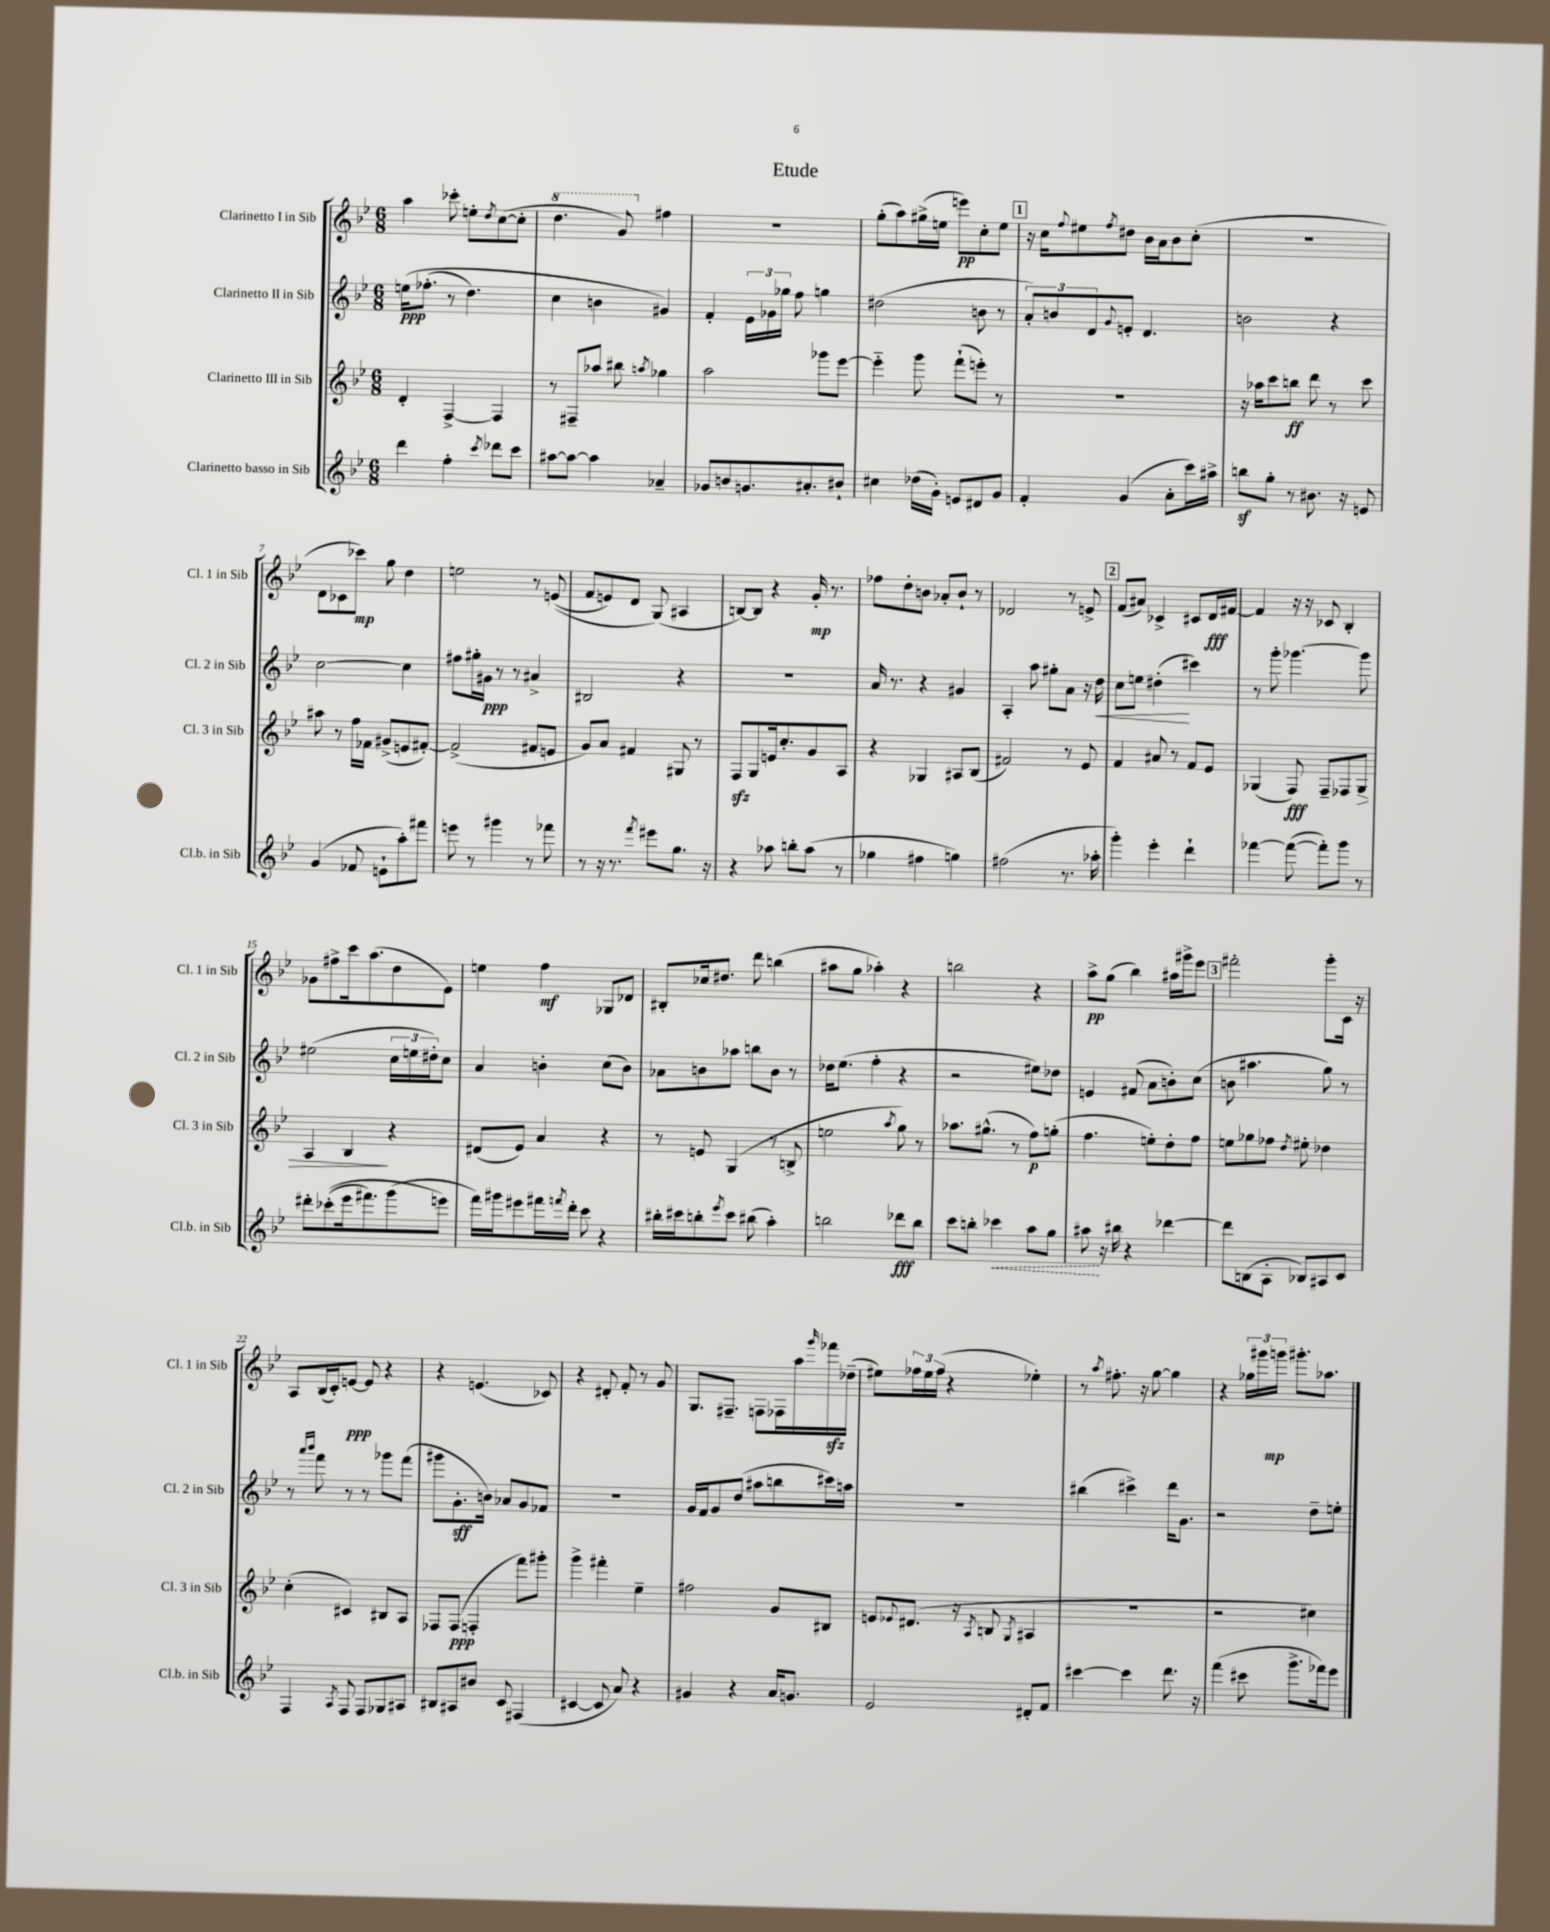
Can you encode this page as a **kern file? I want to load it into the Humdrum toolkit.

**kern	**kern	**kern	**kern
*staff4	*staff3	*staff2	*staff1
*clefG2	*clefG2	*clefG2	*clefG2
*k[b-e-]	*k[b-e-]	*k[b-e-]	*k[b-e-]
*M6/8	*M6/8	*M6/8	*M6/8
4ddd\	4d'/	&(16ee\LK	4aa\
.	.	(8.ff-'\J	.
4ff'\	[4F^/	8r	8ccc-'\
.	.	4.dd\)	8ee'\L
8qccc/	.	.	8qdd/
8ddd-\L	4F/]	.	([8cc\
8ccc\J	.	.	8cc'\]J
=	=	=	=
[8aa#\L	8r	4cc\	4.ddd\
8aa#\_J	8F#~/L	.	.
4aa#\]	8aa-/J	4b\	.
.	8bb#\	.	8gg/)
.	8qaa/	.	.
4a-~/	4gg-\	4g#/&)	4ff#\
=	=	=	=
8g-/L	2aa\	4f'/	2.r
8b/	.	.	.
8.g/	.	24e-\LL	.
.	.	24g-\	.
.	.	24gg-\JJ	.
.	.	8ff\	.
8.a#'/	.	.	.
.	8ggg-\L	4gg\	.
8b#`/J	[8eee-\J	.	.
=	=	=	=
4cc#\	4eee-'~\]	(2dd#\	(8gg'\L
.	.	.	8aa\)
(16dd-\LL	8ggg\	.	(16gg#^\L
16g'\JJ)	.	.	16ee\JJ
8e/L	(8fff`\L	.	8eee\L)
8d#/	8eee'\J)	8b\	8cc'\
8g/J	8r	8r	8ee\J
=	=	=	=
4f'/	2.r	12a'/L)	16r
.	.	.	16cc\LK
.	.	12b/	.
.	.	.	8qqff/
.	.	.	8ee#\
.	.	12d/	.
.	.	8qqg/	8qff/
(4g/	.	8e'/J	8dd#\J
.	.	4.d/	16b-\LL
.	.	.	16a\J
8a'\L	.	.	8b-\
16ccc\L)	.	.	(8cc'\J
16aa#^\JJ	.	.	.
=	=	=	=
8bb\L	16r	2b\	2.r
.	16aa-\LK	.	.
8gg'\J	8ccc\	.	.
8r	8bb\J	.	.
8.b#\	8ddd\	.	.
.	8r	4r	.
16r	.	.	.
8e/	8ccc\	.	.
=	=	=	=
(4g/	8aa#\	[2cc\	8d\L
.	8r	.	8c-\
8f-/	16ff\LL	.	8ccc-\J)
.	16f-\JJ	.	.
8e`\L	(8g#^/L	.	8gg\
8aa'\)	8e/	4cc\]	4dd\
8fff#\J	[8f#'/J)	.	.
=	=	=	=
8eee\	(2f#^/]	8ff#\L	2ee\
8r	.	16gg#'\L	.
.	.	16g#\JJ	.
4ggg#\	.	8r	.
.	.	8r	.
8r	8f#/L	4a#^/	8r
8fff-\	8e/J	.	&((8e/
=	=	=	=
8r	8g/L)	2B#/	8f/L
16r	8a/J	.	8e/)
8.r	.	.	.
.	4f#/	.	8d/J
8qfff/	.	.	.
8eee#\L	.	.	(8G/&)
8.gg\J	8G#/	4r	4A#/
.	8r	.	.
16r	.	.	.
=	=	=	=
4r	8F/L	2.r	[8B/L)
.	8G/	.	8B/]J
8aa-\	16e/k	.	4r
.	8.cc'/	.	.
8bb'\L	.	.	.
(8aa-\J	8g/	.	16g'/
.	.	.	8.r
8r	8A/J	.	.
=	=	=	=
4gg-\	4r	16a/	8ff-\L
.	.	8.r	.
.	.	.	8dd'\
4ff#\	4G-/	4r	8b\J
.	.	.	8a-'/L
4gg\)	8A#/L	4g#/	8b`/J
.	(8B-/J	.	8r
=	=	=	=
(2ff#\	2f#/)	4A'/	2d-/
.	.	8aa\	.
.	.	8gg#'\L	.
8.r	8r	8a\J	8r
.	8e-/	16r	8e^/
16aa-'\	.	16dd\	.
=	=	=	=
4ggg'\)	4f/	8cc\L	(8f/L
.	.	8ee\J	8a#/J)
4eee-'\	8a#/	(4dd#'\	4c-^/
.	8r	.	.
4ddd`\	8f/L	4ccc#\)	8c#/L
.	8e-/J	.	16d/L
.	.	.	[16f#/JJ
=	=	=	=
[4fff-\	(4G-/	8r	4f#/]
.	.	8ggg'\	.
(8fff-\_	8F/)	[4.ggg-\	16r
.	.	.	16r
8fff-'\]L)	8F~/L	.	8c-/
8ggg\J	8F-/	.	4B-'/
8r	8G-/J	8ggg-\]	.
=	=	=	=
8ddd#'\L	4A/	(2ee#\	8g-\L
&((8ccc-'\	.	.	8ff#^\
16eee-\k	4B-/	.	16ccc\k
8.fff#\)	.	.	(8.aa\
(8ggg\	4r	24cc\LL	8dd\
.	.	24ee\	.
.	.	24dd#'\J)	.
8eee\J&)	.	8cc\J	8e-\J)
=	=	=	=
16fff\LL)	(8d#/L	4a/	4ee\
16ggg#\J	.	.	.
8eee#\	8e-/J)	.	.
16fff#\L	4a/	4b'\	4ff\
8qfff/	.	.	.
16ddd'\JJ	.	.	.
8ccc\	.	.	.
4r	4r	(8cc\L	8G-/L
.	.	8b\J)	8d-/J
=	=	=	=
16bb#'\LL	8r	8a-\L	8B#'/L
16ccc#\J	.	.	.
8bb'\	8e/	8b\	16cc-/k
.	.	.	8.dd#/J
8qeee-/	.	.	.
8ccc#\J	(4G/	8aa-\J	.
(8bb#\	.	8bb\L	8ddd\
4aa'\)	8r	8b\J	(4bb\
.	8B^/	8r	.
=	=	=	=
2bb\	2ee\	16dd-\LK	8aa#\L
.	.	(8.ee-\J	.
.	.	.	8gg\J
.	.	4ff'\	4aa-'\)
.	8qaa/	.	.
8ddd-\L	8gg\)	4r	4r
8bb\J	8r	.	.
=	=	=	=
8ccc\L	8.aa-\L	2r	2bb\
8bb'\J	.	.	.
.	(8.gg#^^\J	.	.
4ccc-\	.	.	.
.	8r	.	.
8aa\L	8ff\L)	8ee#\L)	4r
8gg\J	(8gg'\J	8dd-\J	.
=	=	=	=
8aa#\	4.ff\	4e/	8aa^\L
16r	.	.	(8gg\J
16bb#\	.	.	.
4r	.	(8f#/	4bb-\)
.	8ee'\L)	8a\L	.
[4ddd-\	8dd'\	8b'\)	16aa#\LL
.	.	.	16ggg#^\J
.	8ff\J	(8cc\J	8eee-\J
=	=	=	=
8ddd-\]L	8ee\L	8b\	2fff#'\
(8B\	8gg-\	4.aa#\	.
8A'\J	8ff-\J	.	.
.	8qdd/	.	.
8B-/L)	8ee#'\	.	.
8A#/	4dd-\	8gg\)	8ggg'\L
8c/J	.	8r	16c\Jk
.	.	.	16r
=	=	=	=
4F/	(4cc'\	8r	8A/L
.	.	16qqaaa/LL	.
.	.	16qqbbb-/JJ	.
.	.	8fff\	(16B-/L
.	.	.	16c'/J)
8qA/	.	.	.
8F/	4c#/)	8r	[8e/J
8F/L	.	8r	8e/]
8G-/	8B#/L	8ggg-\L	4r
8A#/J	8A/J	(8fff\J	.
=	=	=	=
8B#/L	8F-/L	8ggg#\L	4r
8A#/	(8F-/J	8.g'\	.
8b#/J	4F'/	.	(4.e/
.	.	16b\Jk)	.
8c/	.	8a-/L	.
(4F#/	8fff\L)	8g/	.
.	8ggg#'\J	8f-/J	8c-/)
=	=	=	=
[4c#/	4ggg^\	2.r	4r
8c#/]	4fff#'\	.	8d#'/
8a/)	.	.	8f'/
4r	4ee-~\	.	8r
.	.	.	8g/
=	=	=	=
4g#/	2ff#\	16g/LL	8.G/L
.	.	16f/J	.
.	.	8g/	.
.	.	.	8.F#~/J
4r	.	(8dd/J	.
.	.	8aa#\L	8F\L
16a/LK	8g/L	8bb\	16F-\L
8.g/J	.	.	16aa\
.	.	.	16qqggg/
.	8B#/J	16ccc#\L)	16fff-\
.	.	16aa\JJ	(16dd-~\JJ
=	=	=	=
2e-/	8e/L	2.r	8ee#\L)
.	8qqe-/	.	.
.	(8.d#/J	.	24ff-\L
.	.	.	24ee#\
.	.	.	(24ff-\JJ
.	.	.	4r
.	16r	.	.
.	8qA/	.	.
.	8B/	.	.
.	8qG/	.	.
8d#'/L	4A#/	.	4ee-'\)
8f/J	.	.	.
=	=	=	=
[4ccc#\	2.r	(4bb#\	8r
.	.	.	8qaa/
.	.	.	8.ff#'\
4ccc#\]	.	4ccc#^\)	.
.	.	.	16r
.	.	.	[8gg\
8.ddd\	.	16ddd\LK	4gg\]
.	.	8.g\J	.
16r	.	.	.
=	=	=	=
(4fff\	2r	2r	4r
8ccc#\	.	.	24gg-\LL
.	.	.	24ggg#\
.	.	.	24ggg\JJ
8.ggg^\L	.	.	8.ggg#'\L
.	4cc#\)	8dd~\L	.
16fff-\k)	.	.	8.aa-\J
8eee-\J	.	8ee'\J	.
==	==	==	==
*-	*-	*-	*-
